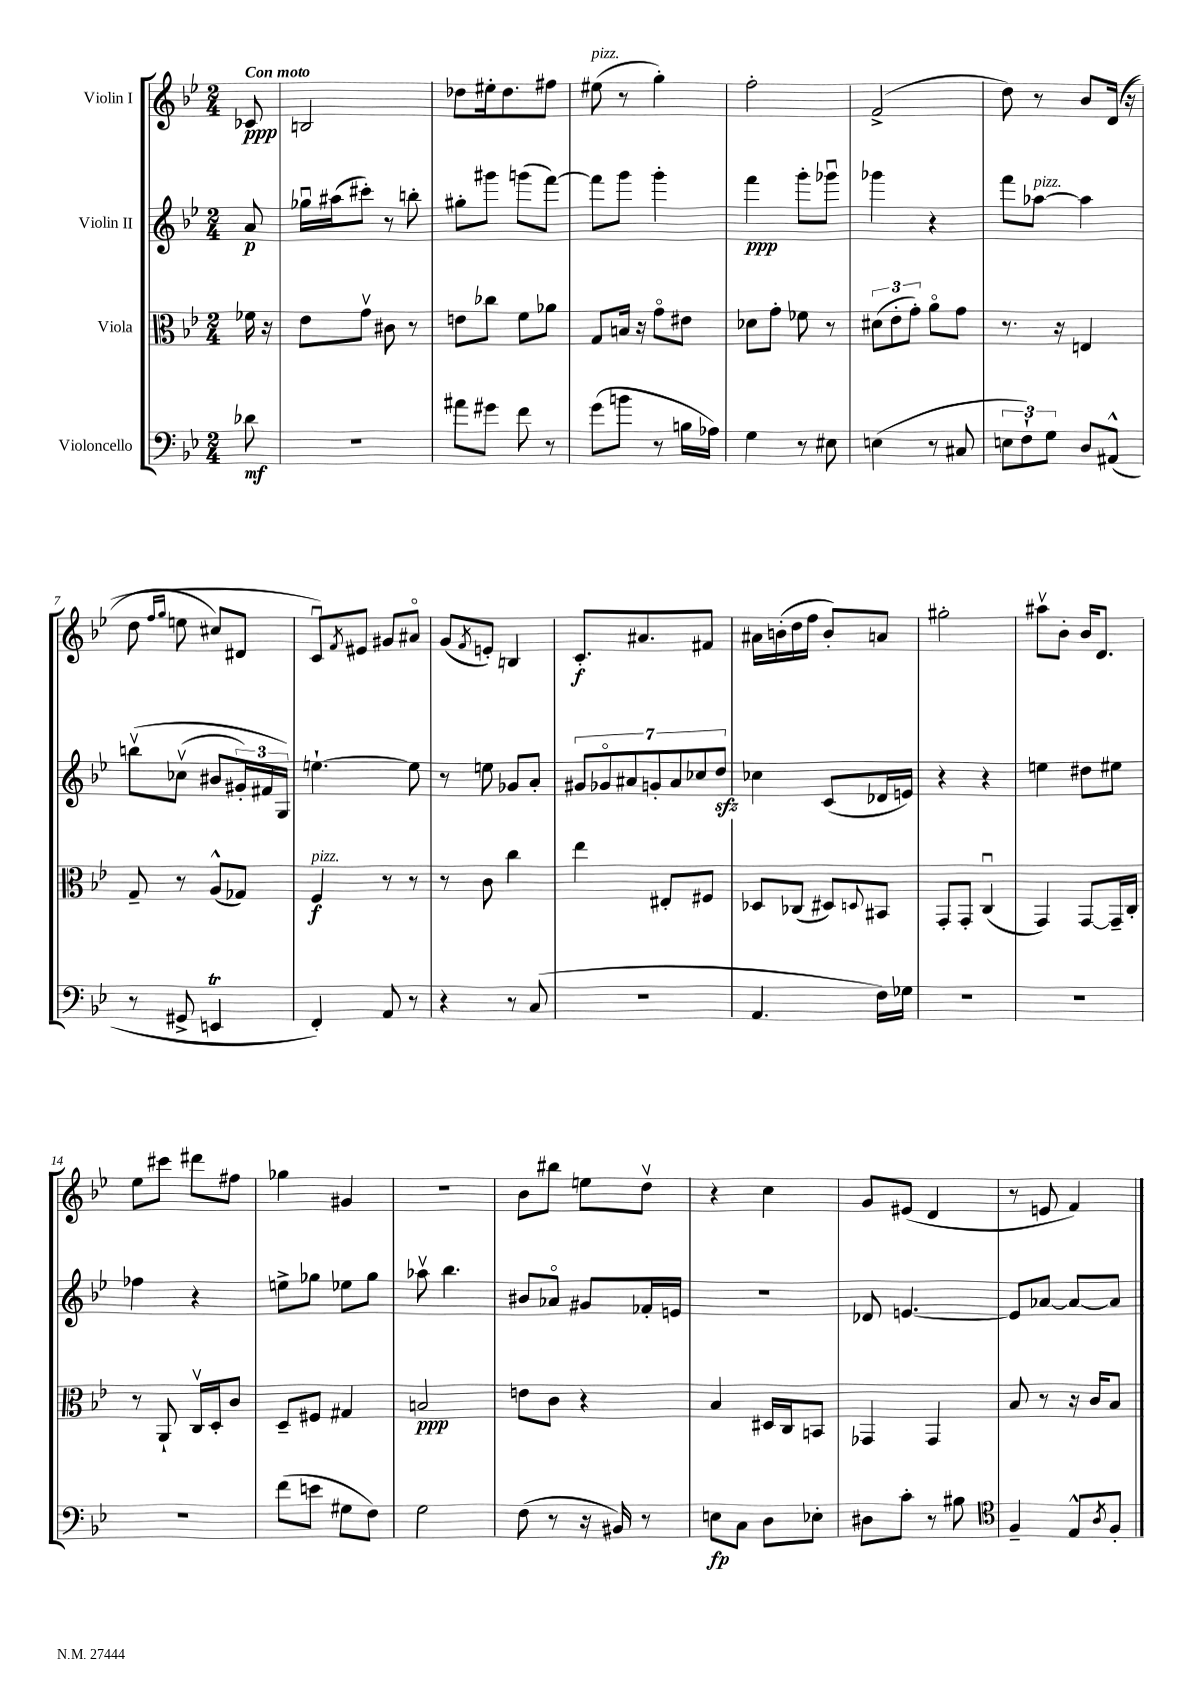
<<
\new StaffGroup <<
\new Staff = "s0" \with { instrumentName = "Violin I" } {
    \clef treble \key bes \major \numericTimeSignature \time 2/4 \partial 8 \tempo "Con moto"
    ces'8\ppp |
    b2 |
    des''8 eis''16-. des''8. fis''8 |
    eis''8^\markup { \italic "pizz." }( r8 g''4-.) |
    f''2-. |
    f'2->( |
    d''8) r8 bes'8 d'16(\( r16 |
    d''8 \grace { f''16 g''16 } e''8 cis''8) dis'8 |
    c'8\downbow\) \acciaccatura { f'8 } eis'8 gis'8 ais'8\flageolet |
    g'8( \acciaccatura { f'8 } e'8-.) b4 |
    c'8.-.\f ais'8. fis'8 |
    ais'16 b'16-.( d''16 f''16 b'8-.) a'8 |
    gis''2-. |
    ais''8\upbow bes'8-. bes'16 d'8. |
    ees''8 cis'''8 dis'''8 fis''8 |
    ges''4 gis'4 |
    r2 |
    bes'8 bis''8 e''8 d''8\upbow |
    r4 c''4 |
    g'8 eis'8( d'4 |
    r8 e'8 f'4) \bar "|." |
}
\new Staff = "s1" \with { instrumentName = "Violin II" } {
    \clef treble \key bes \major \numericTimeSignature \time 2/4 \partial 8
    a'8\p |
    ges''16\downbow ais''16( cis'''8-.) r8 b''8-. |
    gis''8-. gis'''8 g'''8( f'''8~) |
    f'''8 g'''8 g'''4-. |
    f'''4\ppp g'''8-. ges'''8\downbow |
    ges'''4 r4 |
    f'''8 aes''8~^\markup { \italic "pizz." } aes''4 |
    b''8\upbow\( ces''8\upbow( bis'8 \tuplet 3/2 { gis'16-.) fis'16 g16\) } |
    e''4.~-! e''8 |
    r8 e''8 ges'8 a'8-. |
    \tuplet 7/4 { gis'8 ges'8\flageolet ais'8 g'8-. ais'8 ces''8 d''8\sfz } |
    ces''4 c'8( des'16 e'16) |
    r4 r4 |
    e''4 dis''8 eis''8 |
    fes''4 r4 |
    e''8-> ges''8 ees''8 ges''8 |
    aes''8\upbow bes''4. |
    bis'8 aes'8\flageolet gis'8 fes'16-. e'16 |
    R2 |
    des'8 e'4.~ |
    e'8 aes'8~ aes'8~ aes'8 \bar "|." |
}
\new Staff = "s2" \with { instrumentName = "Viola" } {
    \clef alto \key bes \major \numericTimeSignature \time 2/4 \partial 8
    fes'16 r16 |
    ees'8 g'8\upbow cis'8 r8 |
    e'8 ces''8 f'8 aes'8 |
    g8 b16 r16 g'8\flageolet eis'8 |
    des'8 g'8-. fes'8 r8 |
    \tuplet 3/2 { dis'8( ees'8-. g'8-.) } a'8\flageolet g'8 |
    r8. r16 e4 |
    g8-- r8 a8-^( ges8) |
    f4\f^\markup { \italic "pizz." } r8 r8 |
    r8 c'8 c''4 |
    ees''4 eis8-. fis8 |
    des8 ces8( dis8) \appoggiatura { d8 } bis,8 |
    g,8-. g,8-. c4\downbow( |
    g,4) g,8~ g,16-- c16-. |
    r8 a,8-! c16\upbow d16-. c'8 |
    d8-- fis8 gis4 |
    b2\ppp |
    e'8 c'8 r4 |
    bes4 dis16 c16 b,8 |
    ges,4 ges,4 |
    bes8 r8 r16 c'16 bes8 \bar "|." |
}
\new Staff = "s3" \with { instrumentName = "Violoncello" } {
    \clef bass \key bes \major \numericTimeSignature \time 2/4 \partial 8
    des'8\mf |
    R2 |
    ais'8 gis'8 f'8 r8 |
    g'8( b'8 r8 b16 aes16) |
    g4 r8 eis8 |
    e4( r8 cis8 |
    \tuplet 3/2 { e8 f8-!) g8 } d8 ais,8-^( |
    r8 gis,8-> e,4\trill |
    f,4-.) a,8 r8 |
    r4 r8 c8( |
    r2 |
    a,4. f16) ges16 |
    R2 |
    R2 |
    R2 |
    f'8( e'8 gis8 f8) |
    g2 |
    f8( r8 r16 bis,16) r8 |
    e8\fp c8 d8 ees8-. |
    dis8 c'8-. r8 bis8 |
    \clef tenor f4-- ees8-^ \acciaccatura { a8 } f8-. \bar "|." |
}
>>
>>
